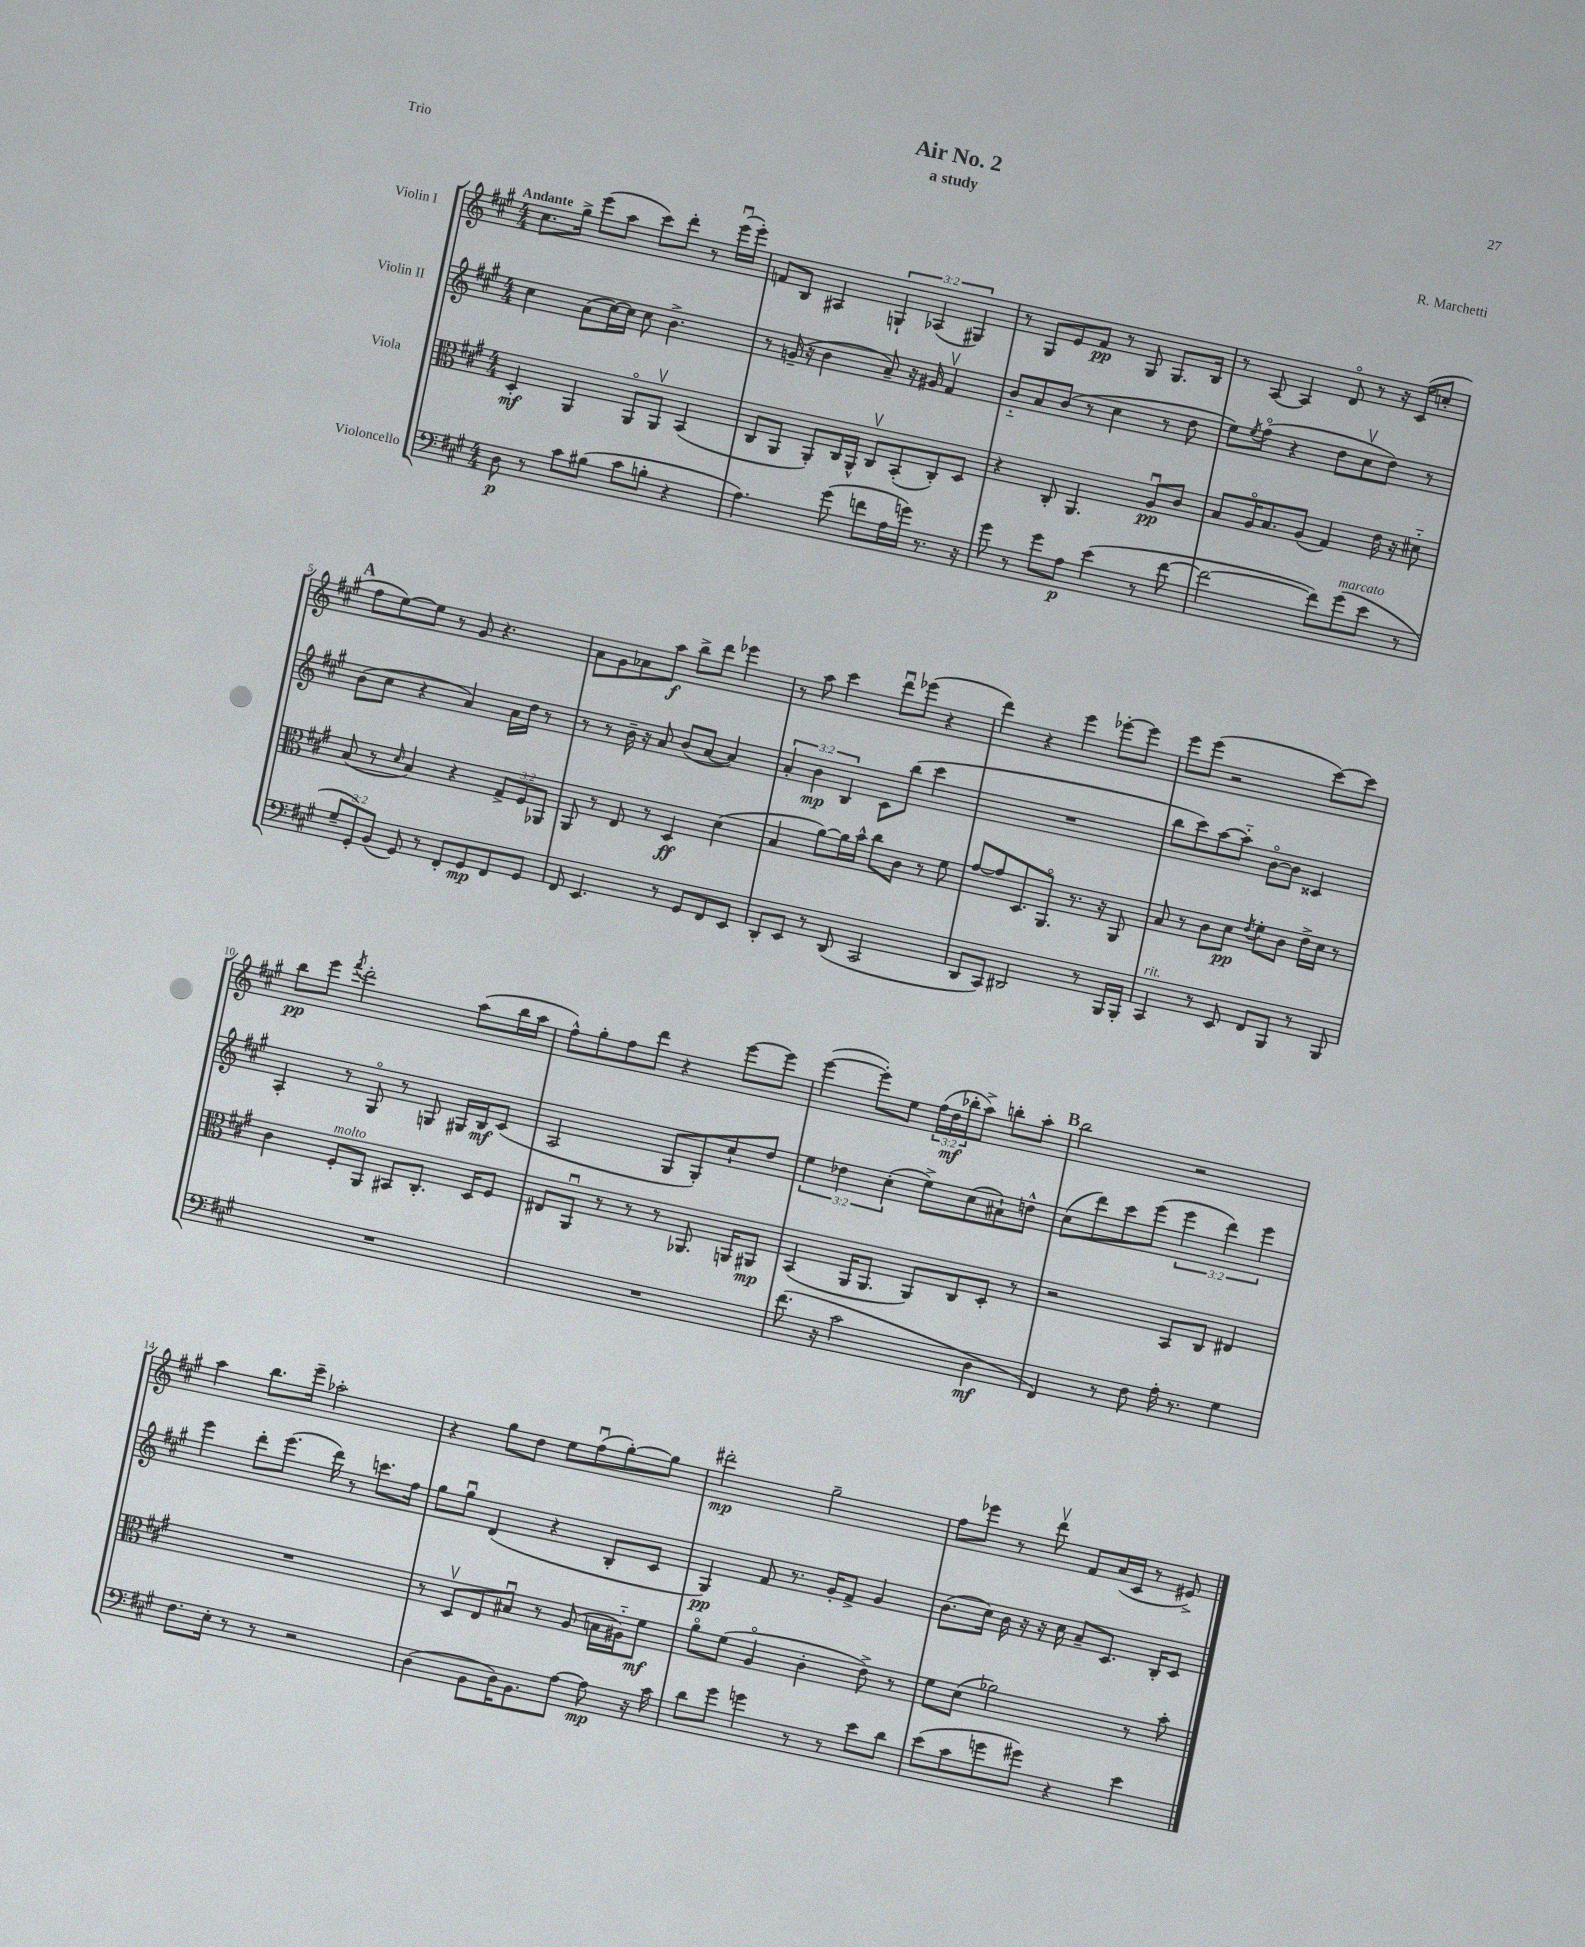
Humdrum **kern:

**kern	**dynam	**kern	**dynam	**kern	**dynam	**kern	**dynam
*part4	*part4	*part3	*part3	*part2	*part2	*part1	*part1
*staff4	*staff4	*staff3	*staff3	*staff2	*staff2	*staff1	*staff1
*I"Violoncello	*	*I"Viola	*	*I"Violin II	*	*I"Violin I	*
*clefF4	*	*clefC3	*	*clefG2	*	*clefG2	*
*k[f#c#g#]	*	*k[f#c#g#]	*	*k[f#c#g#]	*	*k[f#c#g#]	*
*M4/4	*	*M4/4	*	*M4/4	*	*M4/4	*
=1	=1	=1	=1	=1	=1	=1	=1
!	!	!	!	!	!	!LO:TX:a:B:t=Andante	!
8D\	p	4D'/	mf	4cc#\	.	8.cc#\L	.
8r	.	.	.	.	.	.	.
.	.	.	.	.	.	16gg#^\Jk	.
8c#\L	.	4AA/	.	(8a\L	.	(8eee\L	.
(8B#X\J	.	.	.	[16cc#\L)	.	8aa\J	.
.	.	.	.	16cc#\JJ]	.	.	.
8c#\L	.	8AA/L	.	8cc#\	.	8ccc#\L)	.
8Bn'\J	.	8AAv/J	.	4.b^\	.	8ddd'\J	.
4r	.	(4BB/	.	.	.	8r	.
.	.	.	.	.	.	(16eeeu\LL	.
.	.	.	.	.	.	16eee'\JJ)	.
=2	=2	=2	=2	=2	=2	=2	=2
4.A\)	.	8C#/L	.	8r	.	8fn/L	.
.	.	8AA/J	.	(16gn~/	.	8B/J	.
.	.	.	.	16r	.	.	.
.	.	8AA'/L)	.	4b\	.	4A#X/	.
(8g#\	.	16C#/L	.	.	.	.	.
.	.	16AA^^/JJ	.	.	.	.	.
8fn\L	.	8C#v/L	.	8a~/)	.	6Gn`/	.
16A\L	.	(8BB'/	.	16r	.	.	.
.	.	.	.	.	.	(6A-X/	.
16gn\JJ)	.	.	.	16g#X/	.	.	.
8.r	.	8C#'/)	.	4f#v/	.	.	.
.	.	.	.	.	.	6G#X/)	.
.	.	8D/J	.	.	.	.	.
16r	.	.	.	.	.	.	.
=3	=3	=3	=3	=3	=3	=3	=3
8g#\	.	4r	.	8b/L	.	8r	.
8r	.	.	.	8a/	.	8G#/L	.
8g#\L	.	8C#'/	.	(8b/J	.	8e/	.
8A\J	p	4.AA/	.	8r	.	8f#/J	pp
(4e\	.	.	.	4cc#\	.	8r	.
.	.	.	.	.	.	8G#/	.
8r	.	8Au/L	pp	8r	.	8.G#/L	.
[8f#\	.	8c#/J	.	8dd\	.	.	.
.	.	.	.	.	.	16B/Jk	.
=4	=4	=4	=4	=4	=4	=4	=4
2f#\_	.	8B/L	.	8ee\L)	.	8r	.
.	.	.	.	8qee/	.	.	.
.	.	16A/K	.	(8ff#\J	.	[8A/	.
.	.	8.B/	.	.	.	.	.
.	.	.	.	4r	.	4A/]	.
.	.	(8A/J	.	.	.	.	.
8f#\L])	.	4G#/)	.	8dd\L	.	8d/	.
!LO:TX:a:i:t=marcato	!	!	!	!	!	!	!
(8g#\	.	.	.	8cc#v\	.	8r	.
8e\J	.	16e\	.	8dd\J)	.	16r	.
.	.	16r	.	.	.	(16c#/KL	.
8r	.	8d#X\	.	8r	.	8ccn'/J	.
!!LO:LB:g=z
!!LO:REH:place=s1:t=A
=5	=5	=5	=5	=5	=5	=5	=5
12G#~/L	.	(8B/	.	(8b\L	.	8ff#\L	.
12GG#'/)	.	.	.	.	.	.	.
.	.	8r	.	8cc#\J	.	[8ee\)	.
(12BB/J	.	.	.	.	.	.	.
.	.	16qqd/	.	.	.	.	.
8GG#/)	.	4B/)	.	4r	.	8ee\J]	.
8r	.	.	.	.	.	8r	.
8FF#'/L	.	4r	.	4a/)	.	8g#/	.
8GG#/	mp	.	.	.	.	4.r	.
8FF#/	.	12G#^/L	.	16a\LL	.	.	.
.	.	.	.	16dd\JJ	.	.	.
.	.	12F#/	.	.	.	.	.
8GG#/J	.	.	.	8r	.	.	.
.	.	12AA-X/J	.	.	.	.	.
=6	=6	=6	=6	=6	=6	=6	=6
8FF#/	.	8AA/	.	8r	.	8a\L	.
4.EE/	.	8r	.	8r	.	8g#\	.
.	.	8E/	.	16b~\	.	8a-X\	.
.	.	.	.	16r	.	.	.
.	.	8r	.	8a/	.	8aa\J	f
8r	.	4D/	ff	(8b/L	.	8bb^\L	.
8GG#/L	.	.	.	[8a/J	.	8ddd\J	.
8FF#/	.	(4d\	.	4a/])	.	4eee-X\	.
8EE/J	.	.	.	.	.	.	.
=7	=7	=7	=7	=7	=7	=7	=7
8DD'/L	.	4B/	.	6a'/	.	8r	.
8EE/J	.	.	.	.	.	8aa\	.
.	.	.	.	6b\	mp	.	.
8r	.	[8a\L)	.	.	.	4ccc#\	.
.	.	.	.	6B/	.	.	.
(8DD/	.	16a\L]	.	.	.	.	.
.	.	16b^^\JJ	.	.	.	.	.
2CC#/	.	8cc#\L	.	8c#\L	.	8dddu\L	.
.	.	8c#\J	.	(8bb\J	.	(8eee-X\J	.
.	.	8r	.	4ccc#\	.	4r	.
.	.	8f#\	.	.	.	.	.
=8	=8	=8	=8	=8	=8	=8	=8
8DD/L	.	[8g#/L	.	1r	.	4ddd\)	.
8CC#/J)	.	8g#/]	.	.	.	.	.
2DD#X/	.	8.D/	.	.	.	4r	.
.	.	8.AA/J	.	.	.	.	.
.	.	.	.	.	.	4eee\	.
.	.	8.r	.	.	.	.	.
8r	.	.	.	.	.	[8eee-X'\L	.
.	.	16r	.	.	.	.	.
16BBB/LL	.	8AA/	.	.	.	8eee-\J]	.
16BBB'/JJ	.	.	.	.	.	.	.
=9	=9	=9	=9	=9	=9	=9	=9
!LO:TX:a:i:t=rit.	!	!	!	!	!	!	!
4CC#/	.	8B/	.	8bb\L	.	8eee\L	.
.	.	8r	.	8ccc#\)	.	(8eee\J	.
8r	.	8c#\L	.	[8aa\	.	2r	.
8EE/	.	8d\J	pp	8aa\J]	.	.	.
.	.	8qe/	.	.	.	.	.
8FF#/L	.	8f#'\L	.	[8b\L	.	.	.
8BBB/J	.	8c#\J	.	8b\J]	.	.	.
8r	.	16e^\LL	.	4c##X/	.	[8ccc#\L)	.
.	.	16d\JJ	.	.	.	.	.
8BBB/	.	8r	.	.	.	8ccc#\J]	.
!!LO:LB:g=z
=10	=10	=10	=10	=10	=10	=10	=10
1r	.	4c#\	.	4A'/	.	8bb\L	pp
.	.	.	.	.	.	8eee\J	.
.	.	.	.	.	.	8qfff#/	.
!	!	!LO:TX:a:i:t=molto	!	!	!	!	!
.	.	8F#'/L	.	8r	.	2ddd'\	.
.	.	8AA/J	.	8G#/	.	.	.
.	.	8BB#X/L	.	8r	.	.	.
.	.	8.C#'/J	.	8Gn/	.	.	.
.	.	.	.	16G#X/LL	.	(8aa\L	.
.	.	16D/KL	.	16B/J	mf	.	.
.	.	8F#/J	.	(8c#/J	.	16bb\L	.
.	.	.	.	.	.	16aa\JJ	.
=11	=11	=11	=11	=11	=11	=11	=11
1r	.	8E#X/L	.	2A/	.	8ff#^^\L)	.
.	.	8AAu/J	.	.	.	8gg#'\	.
.	.	8r	.	.	.	8ff#\	.
.	.	8r	.	.	.	8ddd\J	.
.	.	8r	.	8G#/L	.	4r	.
.	.	8.AA-X/	.	8G#'/)	.	.	.
.	.	.	.	8cc#`/	.	[8eee\L	.
.	.	16AAn/KL	.	.	.	.	.
.	.	8AA#X/J	mp	8dd/J	.	8eee\J]	.
=12	=12	=12	=12	=12	=12	=12	=12
(8.f#\	.	(4BB/	.	6ee\	.	([4eee\	.
.	.	.	.	6dd-X\	.	.	.
16r	.	.	.	.	.	.	.
2c#\	.	16AA/KL	.	.	.	8eee'\L])	.
.	.	8.AA/J	.	.	.	.	.
.	.	.	.	(6cc#'\	.	.	.
.	.	.	.	.	.	8ee\J	.
.	.	8AA/L)	.	8ee^\L)	.	(24ff#\LL	.
.	.	.	.	.	.	24dd\	mf
.	.	.	.	.	.	24bb-X'\J	.
.	.	8C#/	.	(8cc#\	.	8aa^\J)	.
4D\	mf	8D'/J	.	8a#X`\)	.	8bbn'\L	.
.	.	8r	.	8ddn^^\J	.	8aa'\J	.
!!LO:REH:place=s1:t=B
=13	=13	=13	=13	=13	=13	=13	=13
4FF#/)	.	2r	.	(8cc#\L	.	2bb\	.
.	.	.	.	8ddd\)	.	.	.
8r	.	.	.	8ccc#\	.	.	.
8F#\	.	.	.	(8eee\J	.	.	.
16A'\	.	8BB/L	.	6eee\	.	2r	.
8.r	.	.	.	.	.	.	.
.	.	8C#/J	.	.	.	.	.
.	.	.	.	6ddd\)	.	.	.
4G#\	.	4E#X/	.	.	.	.	.
.	.	.	.	6eee\	.	.	.
!!LO:LB:g=z
=14	=14	=14	=14	=14	=14	=14	=14
8.F#\L	.	1r	.	4eee\	.	4aa\	.
16E'\Jk	.	.	.	.	.	.	.
8r	.	.	.	8ddd'\L	.	8.bb\L	.
8r	.	.	.	(8.eee\J	.	.	.
.	.	.	.	.	.	16eee~\Jk	.
2r	.	.	.	.	.	2aa-X'\	.
.	.	.	.	16ddd\)	.	.	.
.	.	.	.	8r	.	.	.
.	.	.	.	8.cccn\L	.	.	.
.	.	.	.	16ff#\Jk	.	.	.
=15	=15	=15	=15	=15	=15	=15	=15
(4D\	.	8r	.	8gg#\L	.	4r	.
.	.	8Dv/L	.	8gg#u\J	.	.	.
8BB\L	.	8E/	.	(4d/	.	8gg#\L	.
16D\K)	.	8B#Xu/J	.	.	.	8dd\J	.
8.BB\	.	.	.	.	.	.	.
.	.	8r	.	4r	.	8ee\L	.
[8A\J	.	(8A/	.	.	.	(8ff#u\	.
8A\]	mp	16Bn\LL	.	8B'/L	.	[8gg#'\)	.
.	.	16A#X\J)	.	.	.	.	.
16r	.	8f#\J	mf	8c#/J	.	8gg#\J]	.
16c#\	.	.	.	.	.	.	.
=16	=16	=16	=16	=16	=16	=16	=16
8d\L	.	8a\L	.	4G#/)	pp	2ddd#X'\	mp
8g#\J	.	(8f#\J	.	.	.	.	.
4gn\	.	4A/	.	8f#/	.	.	.
.	.	.	.	8.r	.	.	.
8r	.	4c#'\	.	.	.	2gg#~\	.
.	.	.	.	16g#'/KL	.	.	.
8r	.	.	.	8f#^/J	.	.	.
8e\L	.	8e^\)	.	4g#/	.	.	.
8d\J	.	8r	.	.	.	.	.
=17	=17	=17	=17	=17	=17	=17	=17
(8e\L	.	8f#\L	.	(8.b\L	.	8ff#\L	.
8c#\	.	(8d\J	.	.	.	8eee-X\J	.
.	.	.	.	16cc#\Jk)	.	.	.
8gn\	.	2a-X\)	.	16b\	.	8r	.
.	.	.	.	16r	.	.	.
8g#X\J)	.	.	.	16r	.	8dddv\	.
.	.	.	.	16cc#\	.	.	.
4r	.	.	.	8a~/L	.	8f#/L	.
.	.	.	.	8.c#/J	.	(16a/L	.
.	.	.	.	.	.	16c#/JJ	.
4e\	.	8r	.	.	.	8r	.
.	.	.	.	16B'/KL	.	.	.
.	.	8b'\	.	8c#/J	.	8e#X^/)	.
==	==	==	==	==	==	==	==
*-	*-	*-	*-	*-	*-	*-	*-
